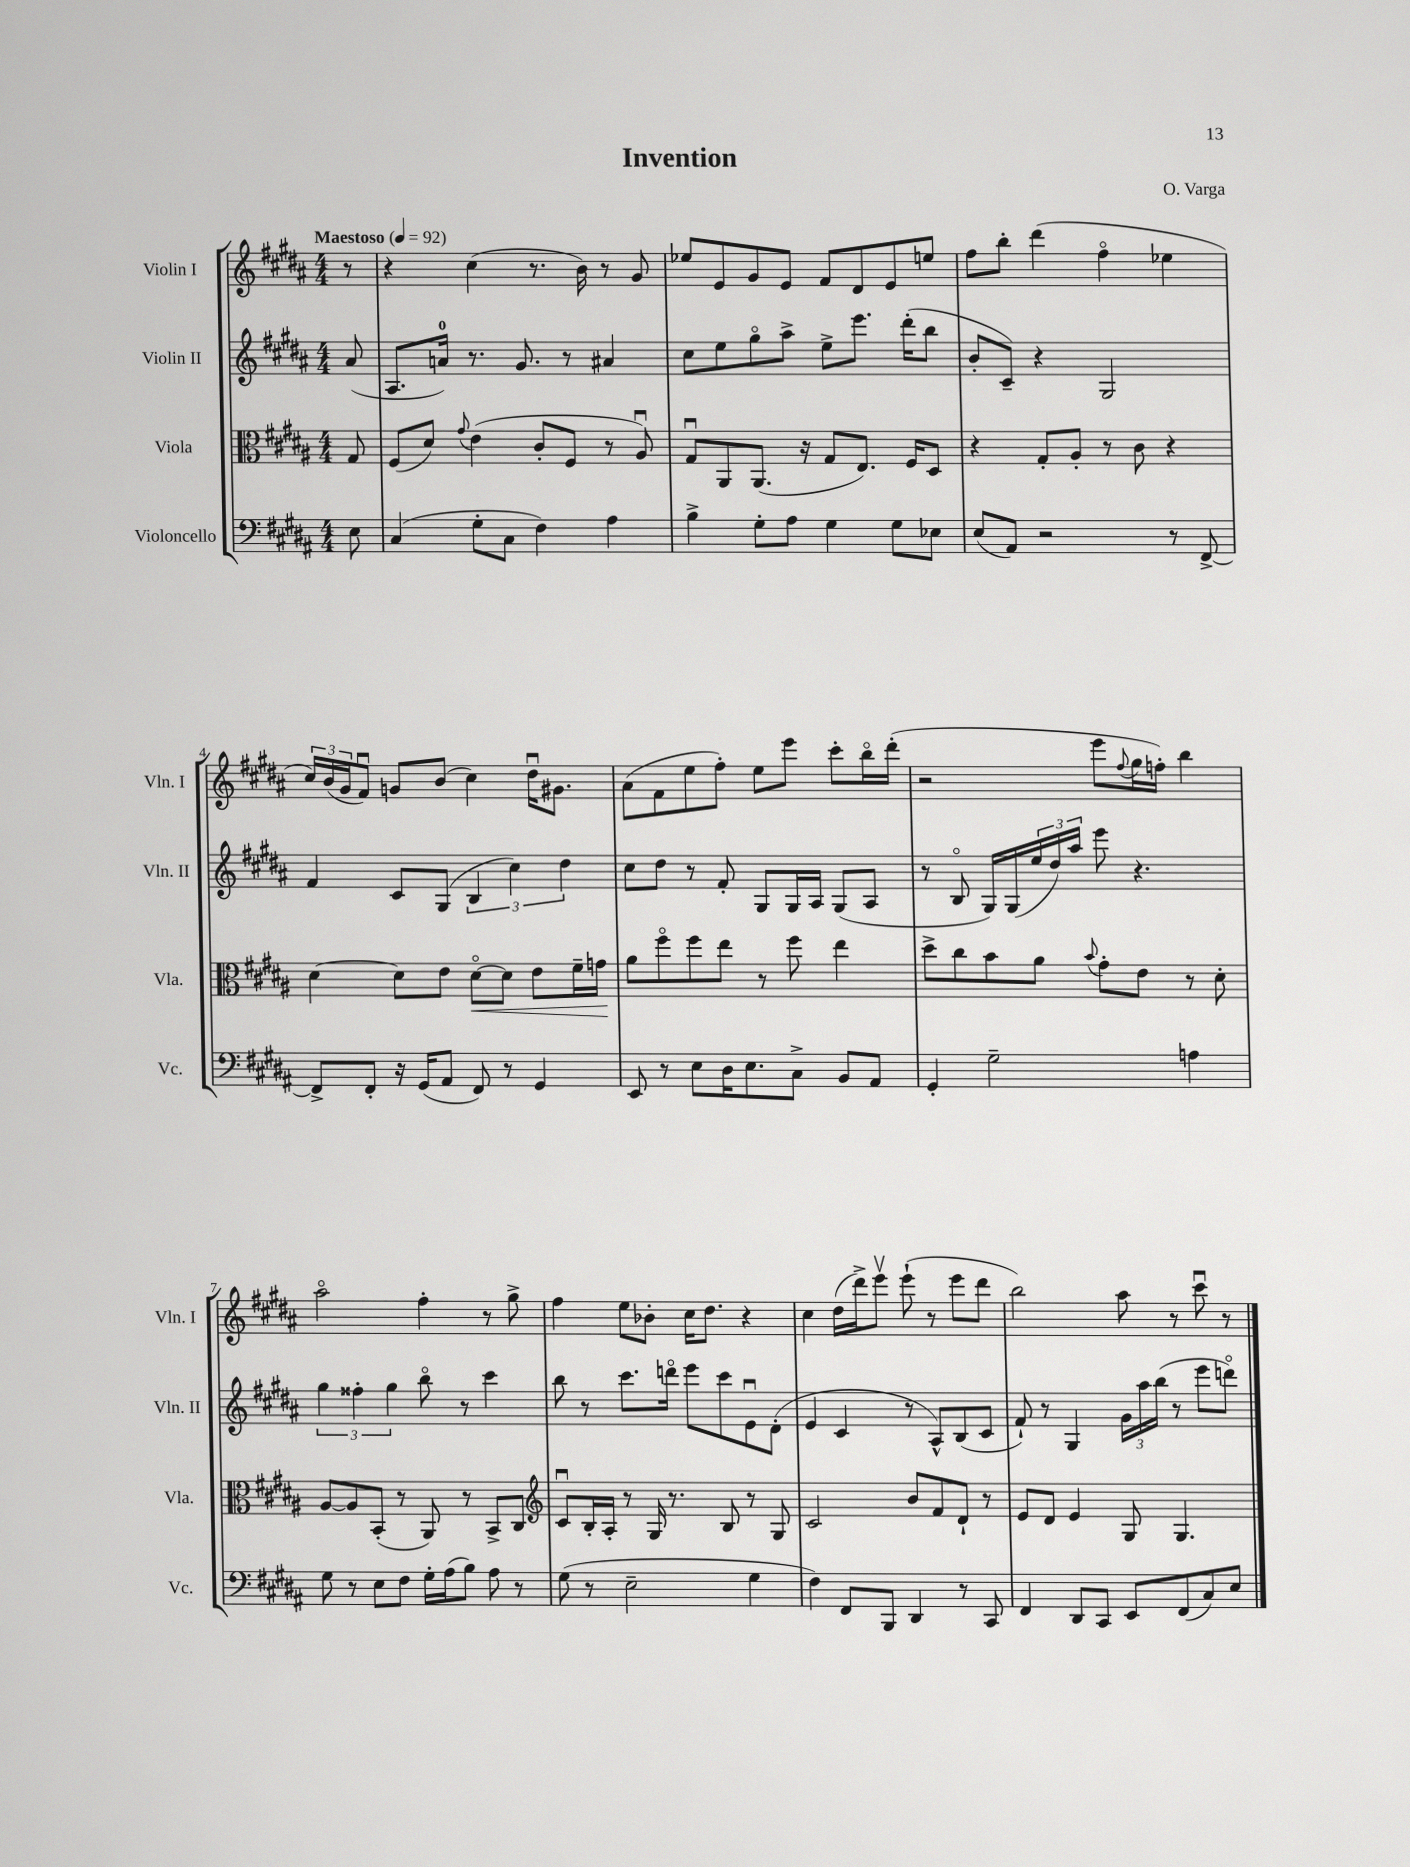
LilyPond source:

\header { title = "Invention" composer = "O. Varga" }
<<
\new StaffGroup <<
\new Staff = "s0" \with { instrumentName = "Violin I" shortInstrumentName = "Vln. I" } {
    \clef treble \key b \major \numericTimeSignature \time 4/4 \partial 8 \tempo "Maestoso" 4 = 92
    r8 |
    r4 cis''4( r8. b'16) r8 gis'8 |
    ees''8 e'8 gis'8 e'8 fis'8 dis'8 e'8 e''8 |
    fis''8 b''8-. dis'''4( fis''4\flageolet ees''4 |
    \tuplet 3/2 { cis''16) b'16( gis'16 } fis'8\downbow) g'8 b'8( cis''4) dis''16\downbow gis'8. |
    ais'8( fis'8 e''8 fis''8-.) e''8 e'''8 cis'''8-. b''16\flageolet dis'''16-.( |
    r2 e'''8 \appoggiatura { fis''8 } gis''16 f''16-.) b''4 |
    ais''2\flageolet fis''4-. r8 gis''8-> |
    fis''4 e''8 bes'8-. cis''16 dis''8. r4 |
    cis''4 dis''16( dis'''16->) e'''8\upbow e'''8-!( r8 e'''8 dis'''8 |
    b''2) ais''8 r8 cis'''8\downbow r8 \bar "|." |
}
\new Staff = "s1" \with { instrumentName = "Violin II" shortInstrumentName = "Vln. II" } {
    \clef treble \key b \major \numericTimeSignature \time 4/4 \partial 8
    ais'8( |
    ais8. a'16-0) r8. gis'8. r8 ais'4 |
    cis''8 e''8 gis''8\flageolet ais''8-> e''8-> e'''8. dis'''16-.( b''8 |
    b'8-. cis'8--) r4 gis2 |
    fis'4 cis'8 gis8( \tuplet 3/2 { b4 cis''4) dis''4 } |
    cis''8 dis''8 r8 fis'8-. gis8 gis16 ais16 gis8( ais8 |
    r8 b8\flageolet gis16) gis16( \tuplet 3/2 { e''16 dis''16) ais''16 } e'''8 r4. |
    \tuplet 3/2 { gis''4 fisis''4-. gis''4 } b''8\flageolet r8 cis'''4 |
    b''8 r8 cis'''8. d'''16\flageolet e'''8 cis'''8 e'8\downbow dis'8-.( |
    e'4 cis'4 r8 ais8-^) b8( cis'8 |
    fis'8-!) r8 gis4 \tuplet 3/2 { gis'16 ais''16 b''16( } r8 e'''8 d'''8\flageolet) \bar "|." |
}
\new Staff = "s2" \with { instrumentName = "Viola" shortInstrumentName = "Vla." } {
    \clef alto \key b \major \numericTimeSignature \time 4/4 \partial 8
    gis8 |
    fis8( dis'8) \appoggiatura { gis'8 } e'4( cis'8-. fis8 r8 ais8\downbow) |
    gis8\downbow ais,8 ais,8.( r16 gis8 e8.) fis16 dis8 |
    r4 gis8-. ais8-. r8 cis'8 r4 |
    dis'4~ dis'8 e'8 dis'8~\flageolet\< dis'8 e'8 fis'16-- g'16\! |
    ais'8 fis''8\flageolet fis''8 e''8 r8 fis''8 e''4 |
    dis''8-> cis''8 b'8 ais'8 \appoggiatura { b'8 } gis'8-. e'8 r8 dis'8-. |
    ais8~ ais8 b,8-.( r8 ais,8) r8 b,8-> cis8 |
    \clef treble cis'8\downbow b16-. ais16-. r8 gis16 r8. b8 r8 gis8 |
    cis'2 b'8 fis'8 dis'8-! r8 |
    e'8 dis'8 e'4 gis8 gis4. \bar "|." |
}
\new Staff = "s3" \with { instrumentName = "Violoncello" shortInstrumentName = "Vc." } {
    \clef bass \key b \major \numericTimeSignature \time 4/4 \partial 8
    e8 |
    cis4( gis8-. cis8 fis4) ais4 |
    b4-> gis8-. ais8 gis4 gis8 ees8 |
    e8( ais,8) r2 r8 fis,8~-> |
    fis,8-> fis,8-. r16 gis,16( ais,8 fis,8) r8 gis,4 |
    e,8 r8 e8 dis16 e8. cis8-> b,8 ais,8 |
    gis,4-. gis2-- a4 |
    gis8 r8 e8 fis8 gis16-. ais16( b8) ais8 r8 |
    gis8( r8 e2-- gis4 |
    fis4) fis,8 b,,8 dis,4 r8 cis,8 |
    fis,4 dis,8 cis,8 e,8 fis,8( cis8) e8 \bar "|." |
}
>>
>>
